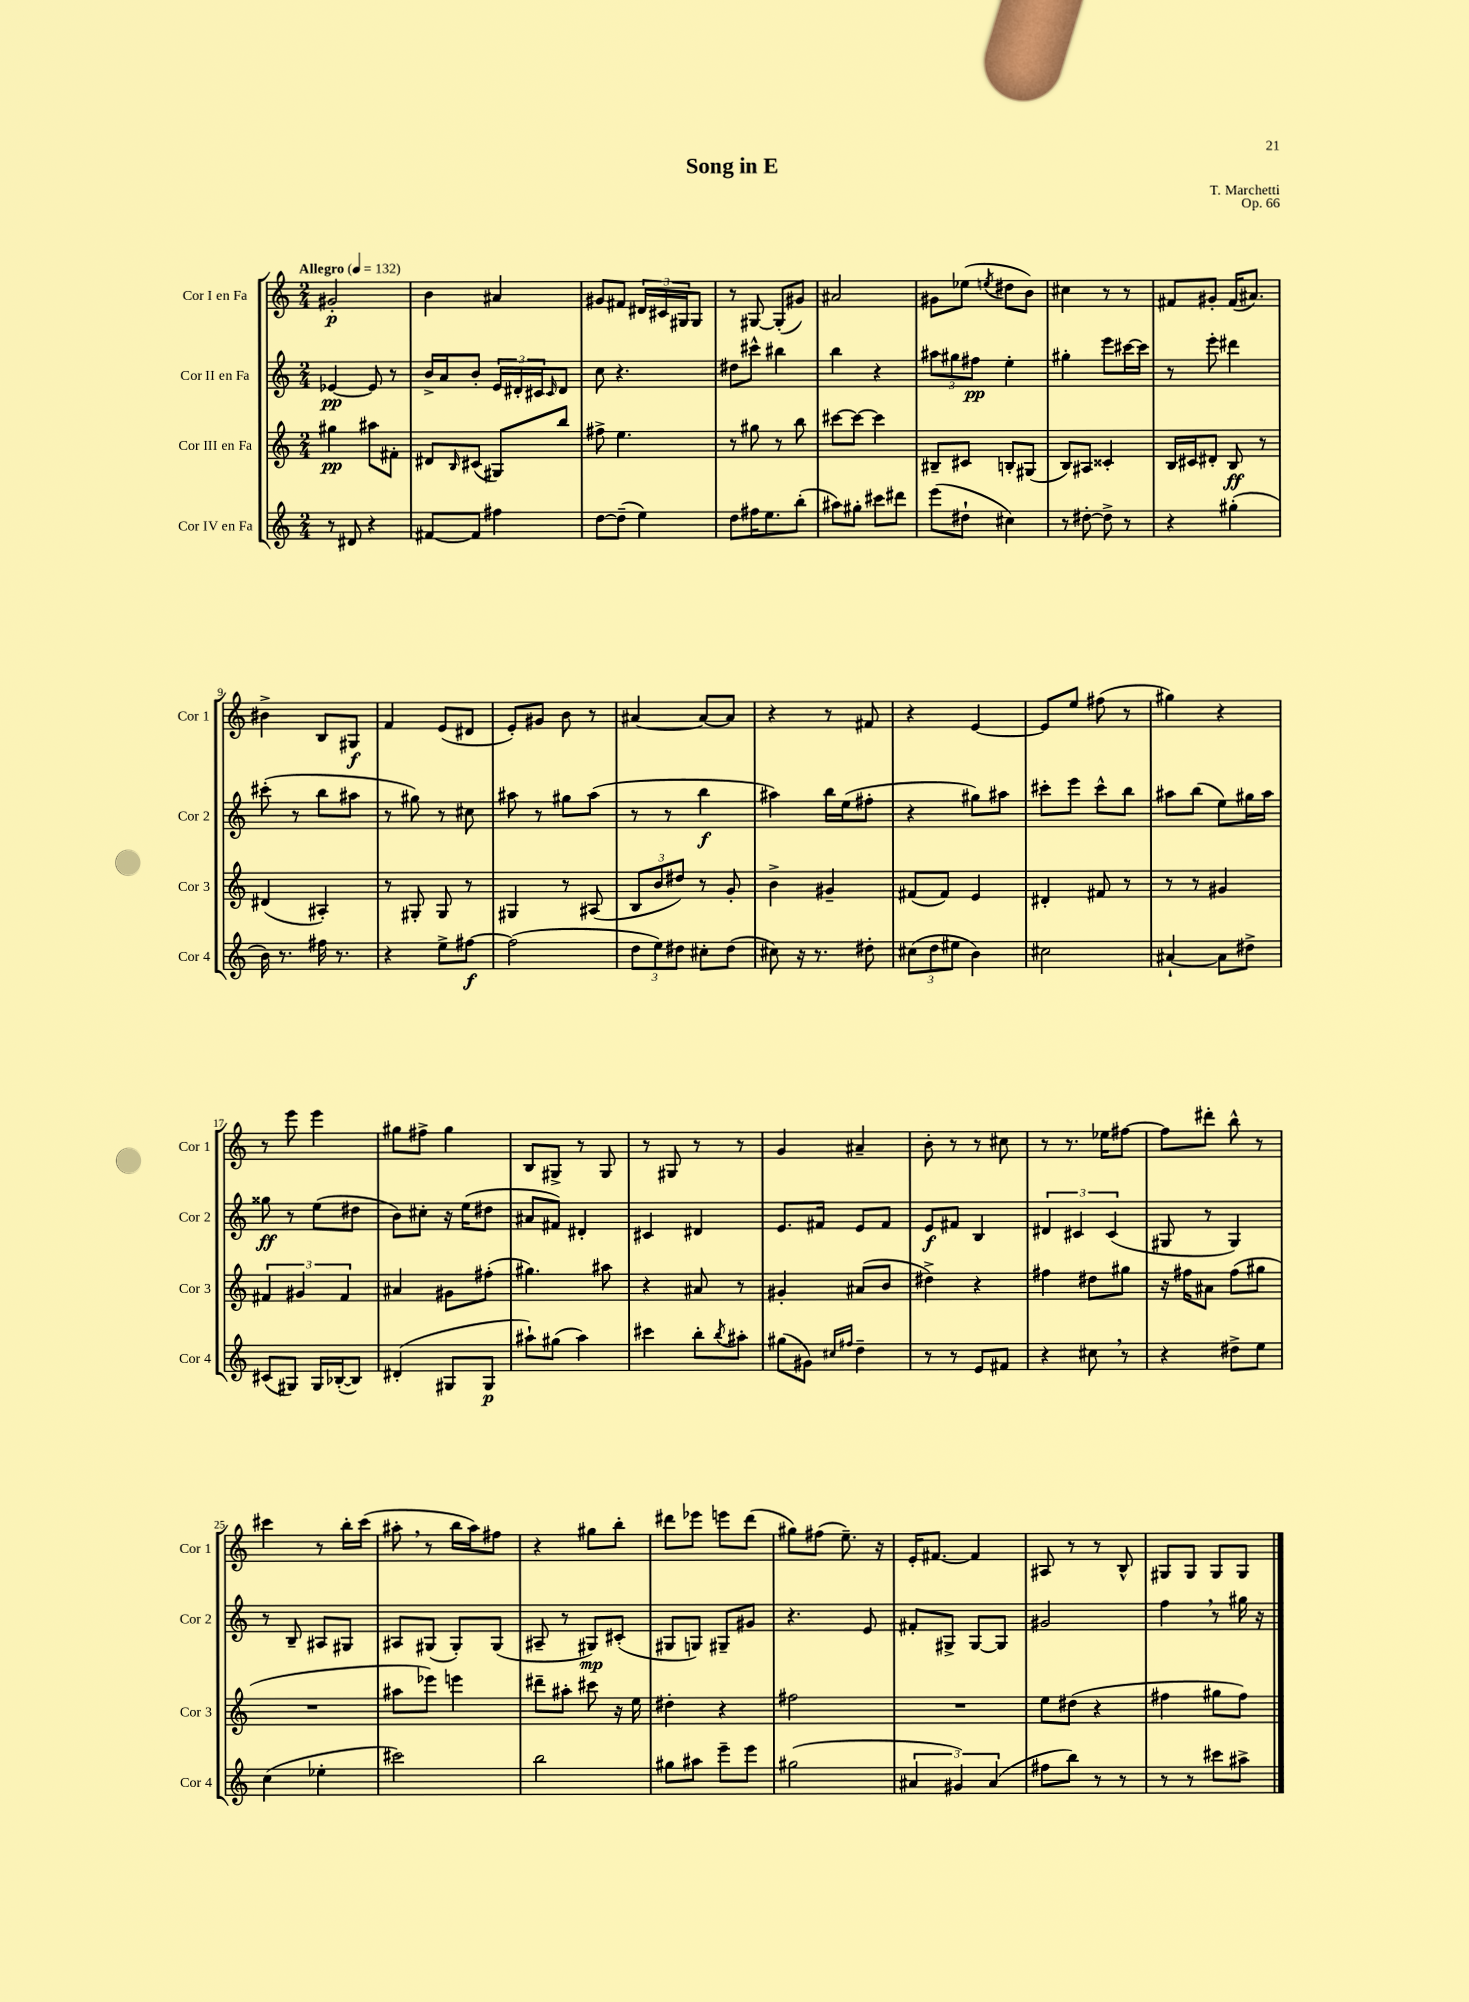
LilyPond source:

\header { title = "Song in E" composer = "T. Marchetti" opus = "Op. 66" }
<<
\new StaffGroup <<
\new Staff = "s0" \with { instrumentName = "Cor I en Fa" shortInstrumentName = "Cor 1" } {
    \clef treble \key c \major \numericTimeSignature \time 2/4 \tempo "Allegro" 4 = 132
    gis'2-.\p |
    b'4 ais'4 |
    gis'8 fis'8 \tuplet 3/2 { dis'16 cis'16 gis16 } gis8 |
    r8 gis8~ gis8-.( gis'8) |
    ais'2 |
    gis'8 ees''8( \acciaccatura { e''8 } dis''8 b'8) |
    cis''4 r8 r8 |
    fis'8 gis'8-. fis'16( ais'8.) |
    bis'4-> b8 gis8\f |
    f'4 e'8( dis'8 |
    e'8-.) gis'8 b'8 r8 |
    ais'4~ ais'8~ ais'8 |
    r4 r8 fis'8 |
    r4 e'4~ |
    e'8 e''8 fis''8( r8 |
    gis''4) r4 |
    r8 e'''8 e'''4 |
    gis''8 fis''8-> gis''4 |
    b8 gis8-> r8 gis8 |
    r8 gis8 r8 r8 |
    g'4 ais'4-- |
    b'8-. r8 r8 cis''8 |
    r8 r8. ees''16 fis''8~ |
    fis''8 dis'''8-. b''8-^ r8 |
    cis'''4 r8 b''16-. cis'''16( |
    ais''8-. \breathe r8 b''16 ais''16) fis''8 |
    r4 gis''8 b''8-. |
    dis'''8 ees'''8 e'''8 dis'''8( |
    gis''8) fis''8( e''8.--) r16 |
    e'16-. fis'8.~ fis'4 |
    ais8 r8 r8 b8-^ |
    gis8 gis8 gis8 gis8 \bar "|." |
}
\new Staff = "s1" \with { instrumentName = "Cor II en Fa" shortInstrumentName = "Cor 2" } {
    \clef treble \key c \major \numericTimeSignature \time 2/4
    ees'4~\pp ees'8 r8 |
    b'16-> a'16 b'8-. \tuplet 3/2 { e'16 dis'16-. cis'16 } \grace { cis'16 } dis'8 |
    c''8 r4. |
    dis''8 cis'''8-^ bis''4 |
    b''4 r4 |
    \tuplet 3/2 { ais''8 gis''8 fis''8\pp } e''4-. |
    gis''4-. e'''8 cis'''16~ cis'''16 |
    r8 e'''8-. dis'''4 |
    cis'''8-.( r8 b''8 ais''8 |
    r8 gis''8) r8 cis''8 |
    ais''8 r8 gis''8 ais''8( |
    r8 r8 b''4\f |
    ais''4) b''16 e''16( fis''8-. |
    r4 gis''8) ais''8 |
    cis'''8-. e'''8 cis'''8-^ b''8 |
    ais''8 b''8( e''8) gis''16 ais''16 |
    gisis''8\ff r8 e''8( dis''8 |
    b'8) cis''8-. r16 e''16( dis''8 |
    ais'8 fis'8) dis'4-. |
    cis'4 dis'4 |
    e'8. fis'16 e'8 fis'8 |
    e'8\f fis'8 b4 |
    \tuplet 3/2 { dis'4 cis'4 cis'4( } |
    gis8 r8 gis4) |
    r8 b8-- ais8 gis8 |
    ais8 gis8( gis8-.) gis8( |
    ais8-- r8 gis8\mp) cis'8-.( |
    gis8 g8) gis8-- gis'8 |
    r4. e'8 |
    fis'8-. gis8-> gis8~ gis8 |
    gis'2 |
    f''4 \breathe r8 gis''16 r16 \bar "|." |
}
\new Staff = "s2" \with { instrumentName = "Cor III en Fa" shortInstrumentName = "Cor 3" } {
    \clef treble \key c \major \numericTimeSignature \time 2/4
    gis''4\pp ais''8 fis'8-. |
    dis'8 \grace { b16 } cis'8( gis8) b''8 |
    fis''8-> e''4. |
    r8 gis''8 r8 b''8 |
    cis'''8~ cis'''8~ cis'''4 |
    bis8-- cis'8 b8-. gis8( |
    b8) ais8 cisis'4-. |
    b16 cis'16 dis'8-. b8\ff r8 |
    dis'4( ais4-.) |
    r8 gis8-. gis8 r8 |
    gis4 r8 ais8( |
    \tuplet 3/2 { b8 b'8 dis''8) } r8 g'8-. |
    b'4-> gis'4-- |
    fis'8( fis'8) e'4 |
    dis'4-. fis'8 r8 |
    r8 r8 gis'4 |
    \tuplet 3/2 { fis'4 gis'4 fis'4 } |
    ais'4 gis'8 fis''8-.( |
    gis''4.) ais''8 |
    r4 ais'8 r8 |
    gis'4-. ais'8( b'8 |
    dis''4->) r4 |
    fis''4 dis''8 gis''8 |
    r16 fis''16 ais'8 fis''8( gis''8 |
    R2 |
    ais''8 ees'''8) e'''4 |
    dis'''8-- ais''8-. cis'''8 r16 e''16 |
    dis''4-. r4 |
    fis''2 |
    R2 |
    e''8 dis''8( r4 |
    fis''4 gis''8 fis''8) \bar "|." |
}
\new Staff = "s3" \with { instrumentName = "Cor IV en Fa" shortInstrumentName = "Cor 4" } {
    \clef treble \key c \major \numericTimeSignature \time 2/4
    r8 dis'8 r4 |
    fis'8~ fis'8 fis''4 |
    d''8~ d''8--( e''4) |
    d''8 fis''16 e''8. b''8-.( |
    ais''8) gis''8-. cis'''8 dis'''8 |
    e'''8( dis''8-! cis''4) |
    r8 dis''8~-. dis''8-> r8 |
    r4 gis''4-.( |
    b'16) r8. fis''16 r8. |
    r4 e''8-> fis''8~\f |
    fis''2( |
    \tuplet 3/2 { d''8 e''8) dis''8 } cis''8-. dis''8( |
    cis''8) r16 r8. dis''8-. |
    \tuplet 3/2 { cis''8( d''8 eis''8 } b'4) |
    cis''2 |
    ais'4~-! ais'8 dis''8-> |
    cis'8( gis8) gis16 bes16~-.( bes8) |
    dis'4-.( gis8 gis8\p |
    ais''8-!) gis''8( ais''4) |
    cis'''4 b''8-. \acciaccatura { b''8 } ais''8-. |
    gis''8( gis'8) \grace { cis''16 fis''16 } d''4-- |
    r8 r8 e'8 fis'8 |
    r4 cis''8 \breathe r8 |
    r4 dis''8-> e''8 |
    c''4( ees''4-. |
    cis'''2) |
    b''2 |
    gis''8 ais''8 e'''8-- e'''8 |
    gis''2( |
    \tuplet 3/2 { ais'4 gis'4) ais'4( } |
    fis''8 b''8) r8 r8 |
    r8 r8 cis'''8 ais''8-> \bar "|." |
}
>>
>>
